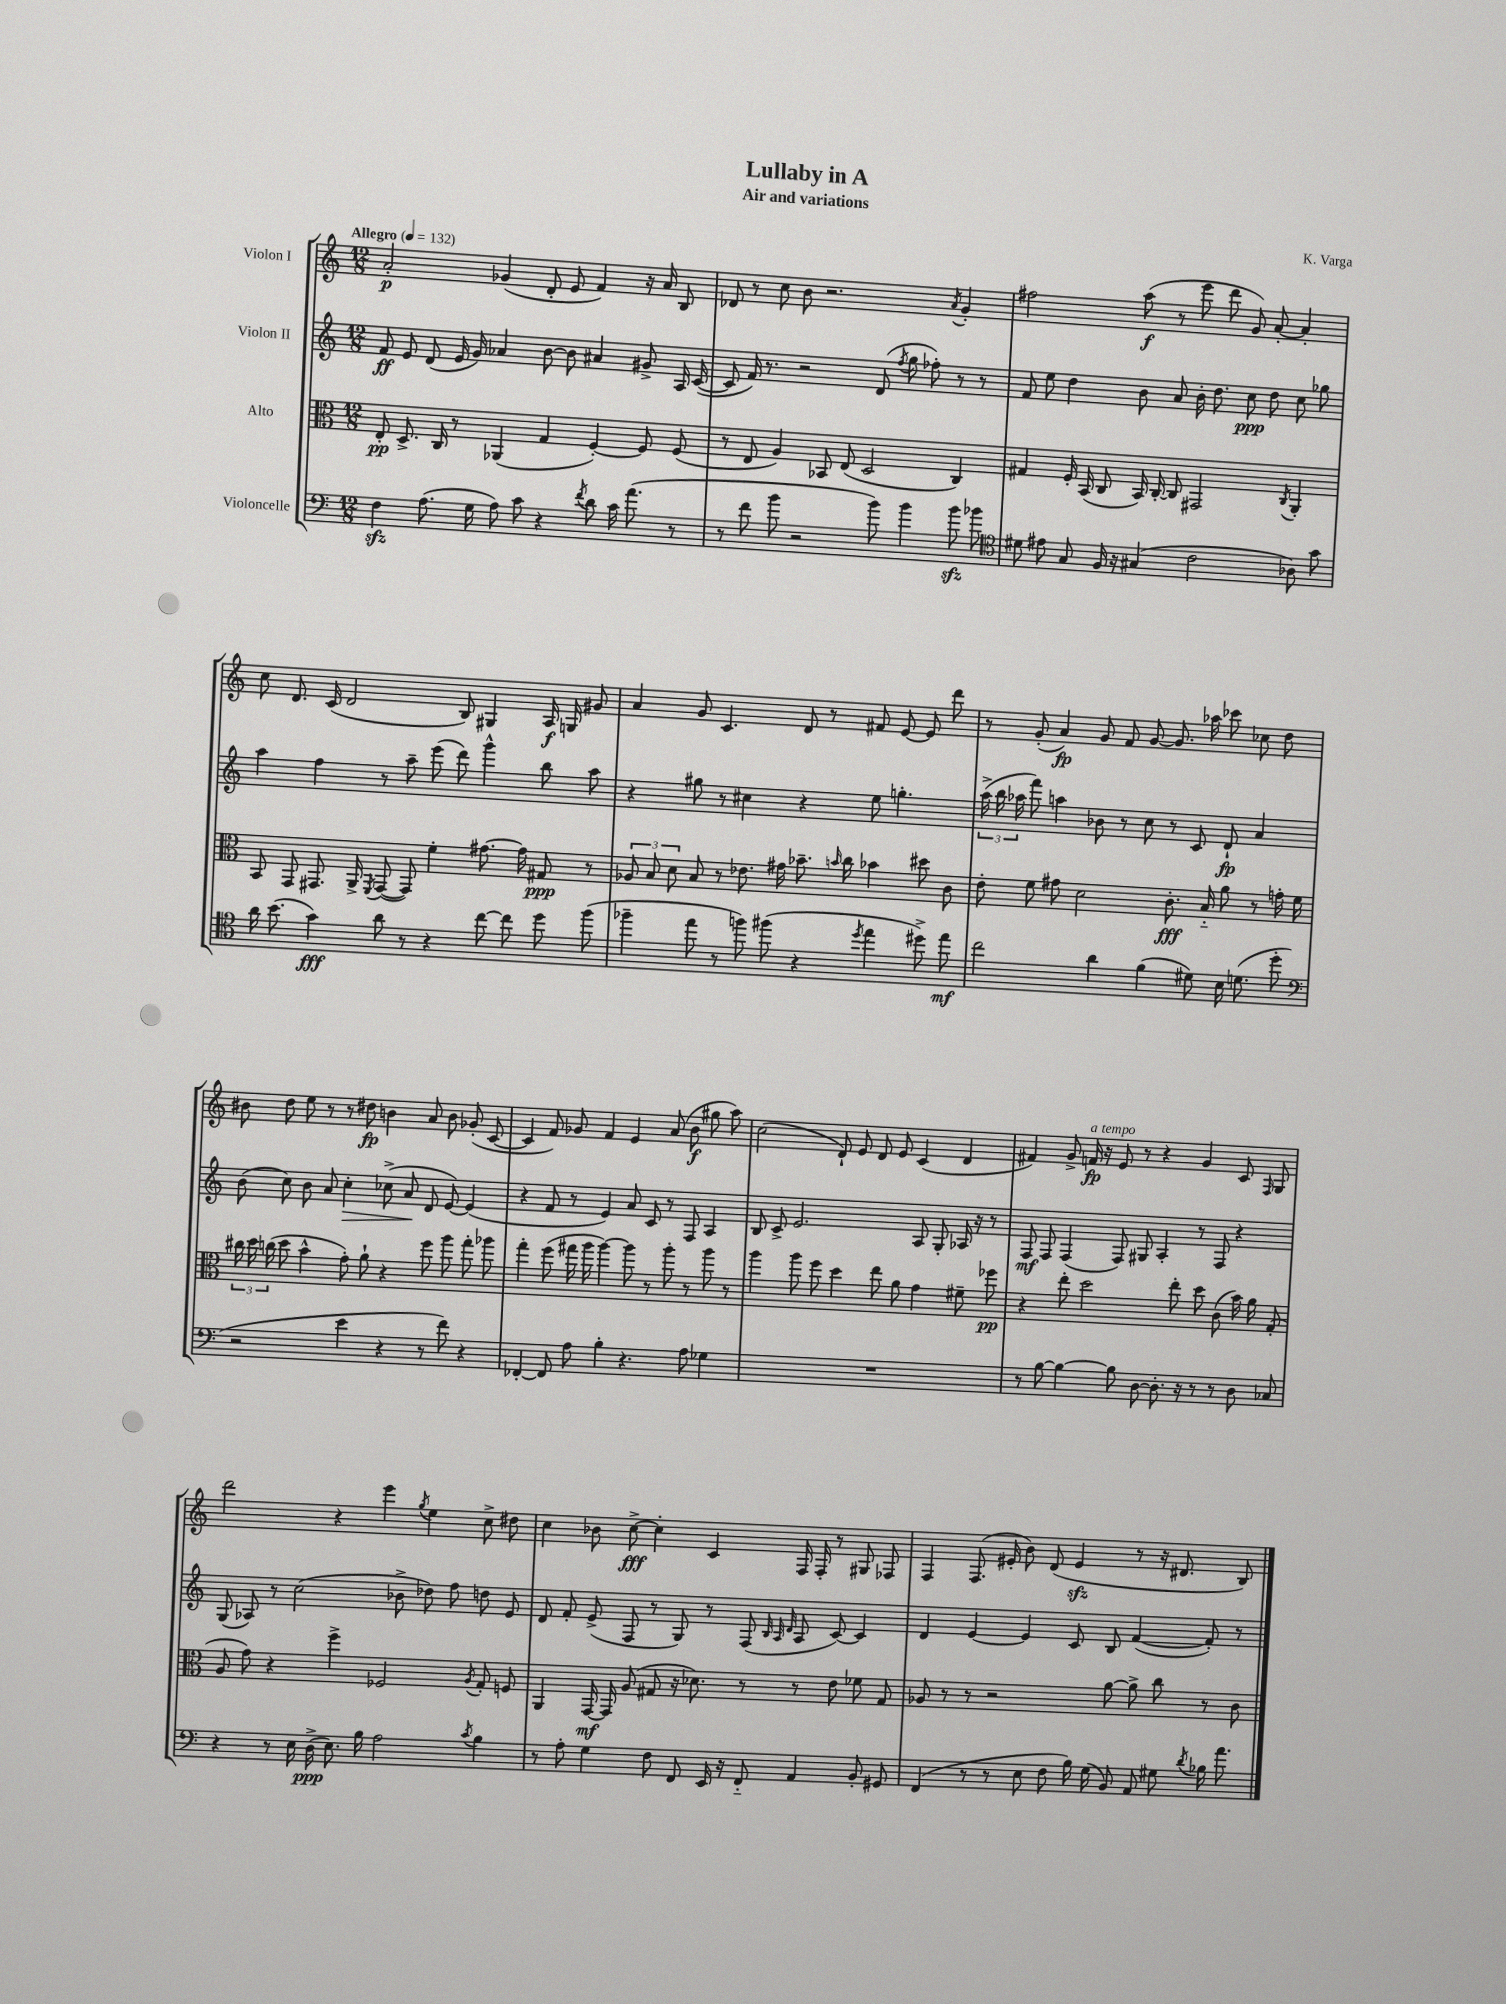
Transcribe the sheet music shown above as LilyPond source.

\header { title = "Lullaby in A" composer = "K. Varga" subtitle = "Air and variations" }
<<
\new StaffGroup <<
\new Staff = "s0" \with { instrumentName = "Violon I" } {
    \clef treble \key c \major \numericTimeSignature \time 12/8 \tempo "Allegro" 4 = 132
    \autoBeamOff a'2-.\p ges'4( d'8-. e'8 f'4) r16 a'16 b8 |
    des'8 r8 c''8 b'8 r2. \acciaccatura { a'8 } g'4-. |
    fis''2 a''8\f( r8 e'''8 d'''8 g'8) a'8~-. a'4-. |
    c''8 d'8. c'16( d'2 b8) gis4 a16\f g16 gis'8 |
    a'4 g'8 c'4. d'8 r8 fis'8 e'8~ e'8 d'''8 |
    r8 g'8-.( a'4\fp) g'8 f'8 g'8~ g'8. aes''16 ces'''8 ces''8 d''8 |
    bis'8 d''8 e''8 r8 r8 dis''8\fp b'4 a'8 b'8 ges'8-.( c'8~ |
    c'4 f'8) ges'8 f'4 e'4 a'8( b'8\f gis''8 a''8) |
    c''2( d'8-!) e'8 d'8 e'8 c'4( d'4 |
    fis'4) g'8-> f'16\fp^\markup { \italic "a tempo" } r16 e'8 r8 r4 g'4 c'8 \grace { f16 } g8 |
    d'''2 r4 e'''4 \acciaccatura { g''8 } e''4 c''8-> dis''8 |
    c''4 bes'8 c''8~->\fff c''4-. c'4 f16 f16-. r8 gis8 fes8 |
    f4 f8.( eis'16-. b'8) d'8( eis'4\sfz r8 r16 dis'8. b8) \bar "|." |
}
\new Staff = "s1" \with { instrumentName = "Violon II" } {
    \clef treble \key c \major \numericTimeSignature \time 12/8
    \autoBeamOff f'8\ff e'8 d'8( e'16 g'16) aes'4 b'8~ b'8 ais'4 gis'8-> a16 c'16~( |
    c'8 f'16) r8. r2 d'8( \acciaccatura { f''8 } g''8 fes''8-.) r8 r8 |
    f'8 e''8 d''4 b'8 a'8 b'16-. d''8. c''8\ppp d''8 c''8 ges''8 |
    a''4 f''4 r8 a''8-- e'''8( d'''8) g'''4-^ b''8 a''8 |
    r4 gis''8 r8 cis''4 r4 e''8 g''4.-. |
    \tuplet 3/2 { a''16->( b''16 aes''16 } f'''8) a''4 bes'8 r8 c''8 r8 c'8 d'8-!\fp a'4 |
    b'8( c''8) b'8 a'8 c''4-.\> ces''8->( a'8\! d'8 e'8~) e'4( |
    r4 f'8 r8 e'4) a'8 c'8 r8 f8 a4 |
    b8 c'8-> e'2. a8 g8-. aes16 r16 r8 |
    f8\mf f8 f4( f8) gis8 a4-. r8 f8 r4 |
    g8( aes8) r8 c''2( bes'8-> des''8) f''8 d''8 e'8 |
    d'8 f'8-. e'8->( f8 r8 g8) r8 f8( \grace { b32 a32 d'32 } a8 c'8~) c'4 |
    d'4 e'4~ e'4 c'8 b8 f'4~( f'8-.) r8 \bar "|." |
}
\new Staff = "s2" \with { instrumentName = "Alto" } {
    \clef alto \key c \major \numericTimeSignature \time 12/8
    \autoBeamOff e8-.\pp d8.-> c16 r8 aes,4( g4 f4~-.) f8 f8( |
    r8 e8 a4) bes,8 e8( d2 c4) |
    gis4 f16-. b,16( c8 b,16) c16~-. c8 gis,2 \acciaccatura { c8 } a,4-. |
    b,8 g,8 gis,8. a,16-> \acciaccatura { f,8 } gis,8~( gis,8) f'4-. gis'8.~ gis'16 gis8\ppp r8 |
    \tuplet 3/2 { aes8 b8 d'8 } b8 r8 ees'8. gis'16 bes'8.-- \grace { b'16 } c''16 bes'4 dis''8 c'8 |
    e'8-. f'8 gis'8 d'2 c'8.-.\fff b16-_ a'8 r8 g'16-. f'16 |
    \tuplet 3/2 { cis''16 d''16 c''16( } d''8 b'4-^ g'8-.) a'8-! r4 f''8 a''8 g''8-. aes''8 |
    g''4-. f''8( gis''16 a''16 a''4~) a''8 r8 a''8-. r8 a''8 r8 |
    a''4 a''8 f''8 d''4 e''8 a'8 g'4 fis'8-- fes''8\pp |
    r4 e''8-. d''2 e''8-. d''8 c'8( b'16) a'16 g8-.( |
    a8 g'8) r4 f''4-> fes2 \acciaccatura { a8 } g8-. f8 |
    a,4 g,16~\mf g,16 a8( gis8 r16 des'8.) r8 r8 e'8 fes'8 gis8 |
    aes8 r8 r8 r2 a'8~ a'8-> c''8 r8 c'8 \bar "|." |
}
\new Staff = "s3" \with { instrumentName = "Violoncelle" } {
    \clef bass \key c \major \numericTimeSignature \time 12/8
    \autoBeamOff f4\sfz a8.( g16 a8) c'8 r4 \acciaccatura { f'8 } d'8 c'16 a'8.( r8 |
    r8 f'8 b'8 r2 b'8) b'4 b'8\sfz bes'8 |
    \clef tenor dis'8 eis'8 g8 f16 r16 gis4( c'2 aes8) g'8 |
    a'16 b'8.( g'4\fff) a'8 r8 r4 c''8~ c''8 d''8 f''8( |
    fes''4-- e''8 r8 f''8) fis''8( r4 \acciaccatura { d''8 } e''4 dis''8->) e''8\mf |
    c''2 a'4 f'4( dis'8) b16 d'8.( d''8-. |
    \clef bass r2 e'4 r4 r8 f'8) r4 |
    fes,4~-. fes,8 a8 b4-. r4. a8 ges4 |
    R1. |
    r8 b8~ b4~ b8 d8~ d8.-. r16 r8 r8 d8 ces8 |
    r4 r8 e16 d16->\ppp( e8.) b16 a2 \acciaccatura { c'8 } b4 |
    r8 a8-. g4 f8 f,8 e,16 r16 f,8-_ a,4 b,8-. gis,8 |
    f,4( r8 r8 e8 f8 b16) g16( b,8) a,8 gis8 \acciaccatura { d'8 } bes16 a'8. \bar "|." |
}
>>
>>
\layout { \context { \Score \remove "Bar_number_engraver" } }
